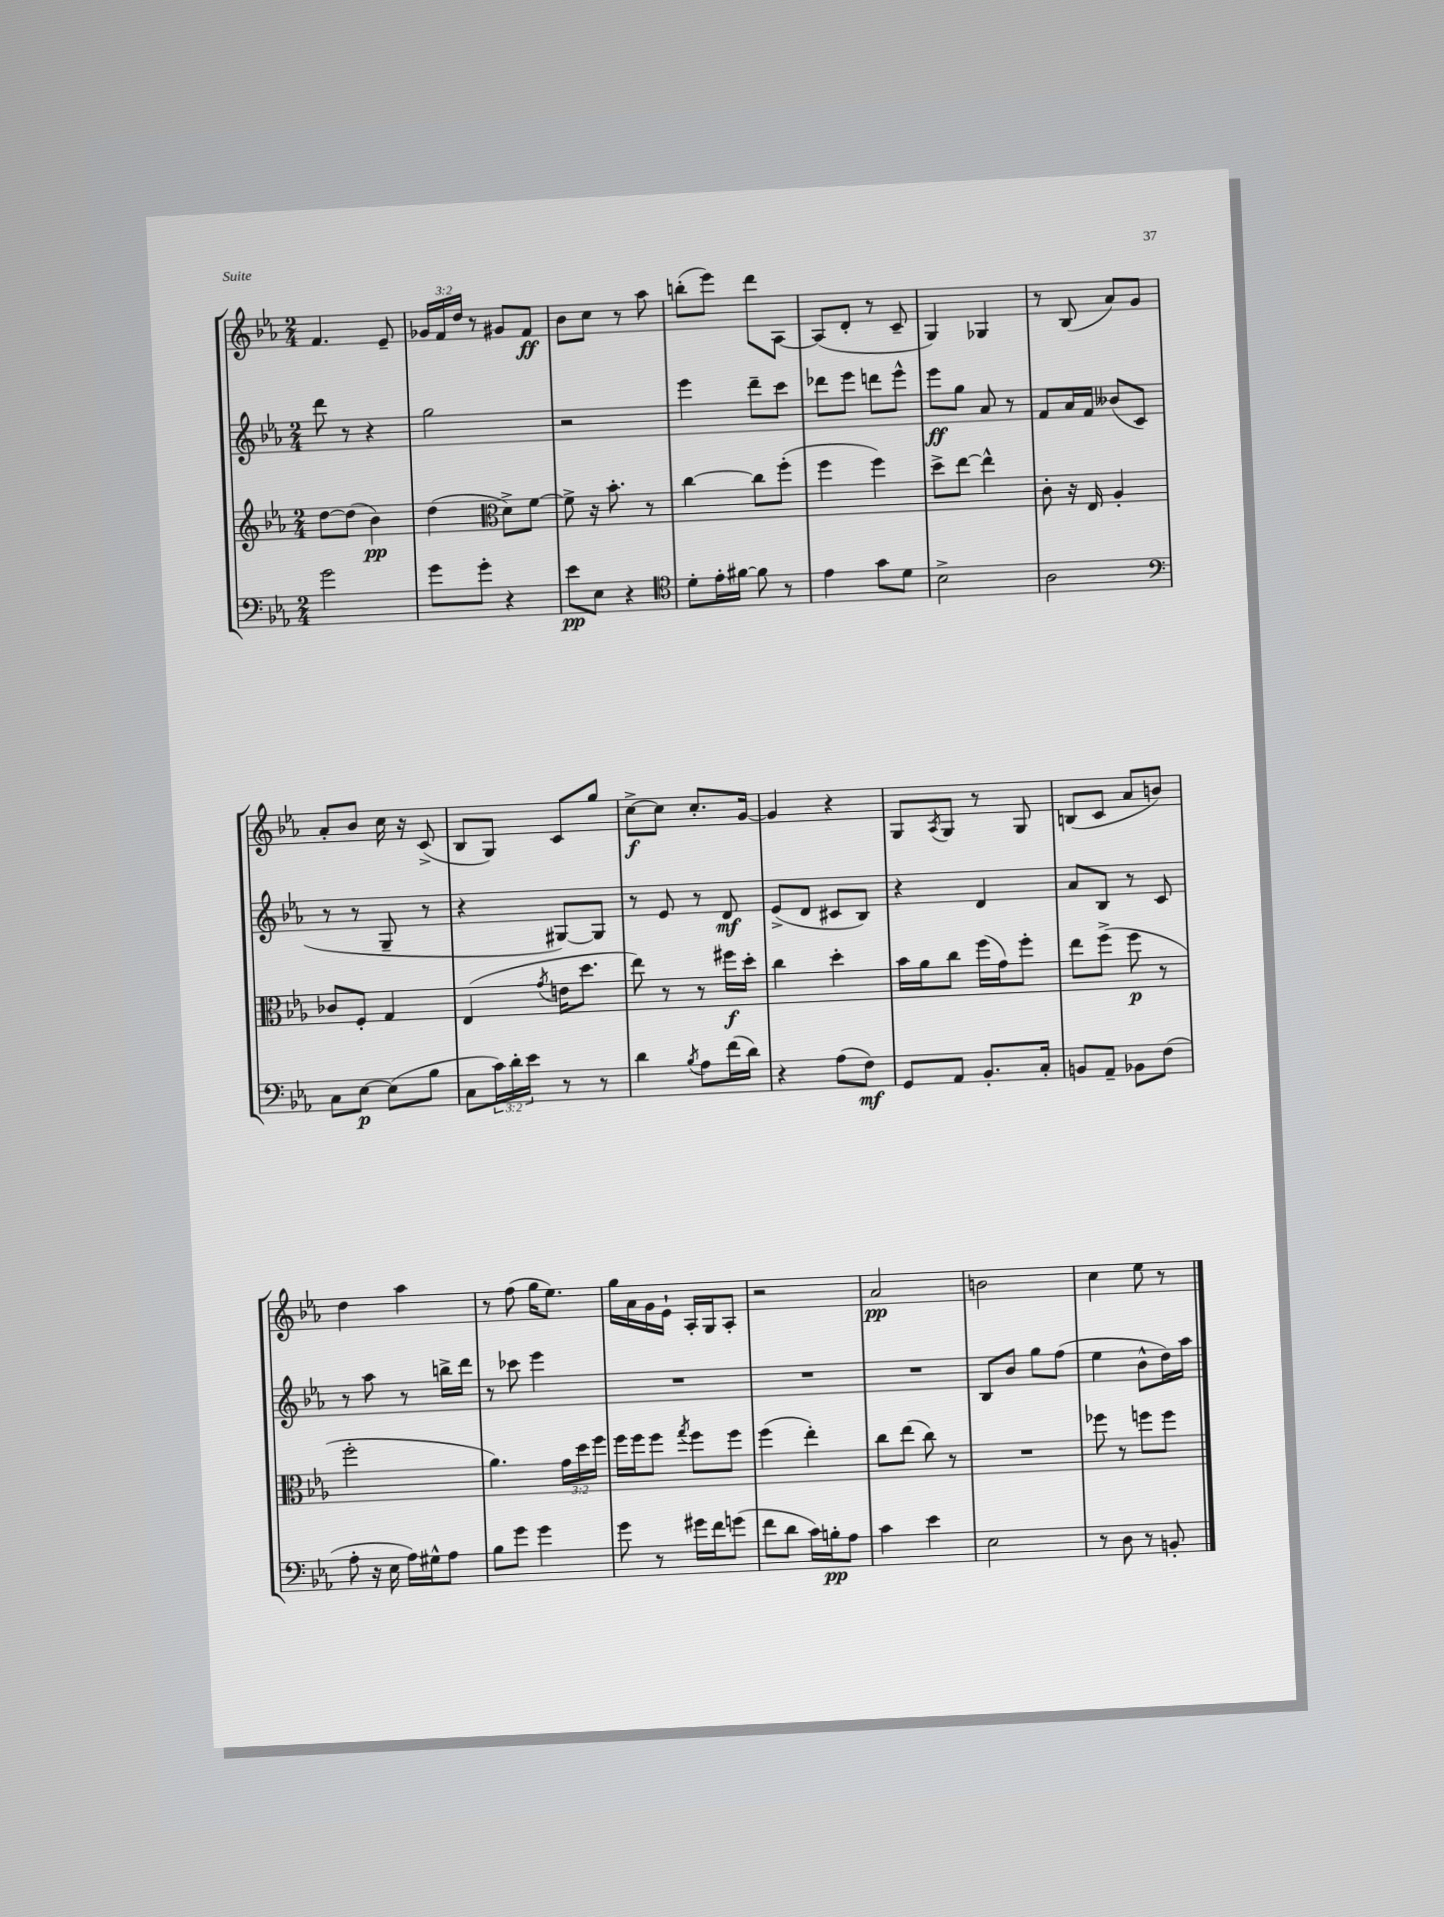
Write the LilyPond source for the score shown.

<<
\new StaffGroup <<
\new Staff = "s0" {
    \clef treble \key ees \major \numericTimeSignature \time 2/4 \override Staff.TupletNumber.text = #tuplet-number::calc-fraction-text
    f'4. ees'8-- |
    \tuplet 3/2 { ges'16 f'16 d''16 } r8 gis'8 f'8\ff |
    bes'8 c''8 r8 aes''8 |
    b''8-.( ees'''8) d'''8 aes8~ |
    aes8( d'8-. r8 c'8-- |
    g4) ges4 |
    r8 bes8( aes'8) g'8 |
    aes'8-. bes'8 c''16 r16 c'8->( |
    bes8 g8) c'8 g''8 |
    c''8~->\f c''8 c''8.-. g'16~ |
    g'4 r4 |
    g8 \acciaccatura { aes8 } g8 r8 g8 |
    b8( c'8 aes'8 b'8) |
    d''4 aes''4 |
    r8 f''8( g''16 ees''8.) |
    g''16 aes'16 g'16 ees'16-! aes16-. g16 aes8-. |
    r2 |
    aes'2\pp |
    b'2 |
    c''4 ees''8 r8 \bar "|." |
}
\new Staff = "s1" {
    \clef treble \key ees \major \numericTimeSignature \time 2/4
    d'''8 r8 r4 |
    g''2 |
    r2 |
    ees'''4 d'''8-- c'''8 |
    des'''8 ees'''8 d'''8 ees'''8-^ |
    ees'''8\ff g''8 aes'8 r8 |
    f'8 aes'16 f'16 beses'8( c'8 |
    r8 r8 g8-- r8 |
    r4 gis8~) gis8 |
    r8 ees'8 r8 d'8\mf |
    ees'8->( d'8 cis'8 bes8) |
    r4 d'4 |
    aes'8 bes8 r8 c'8 |
    r8 aes''8 r8 b''16-> d'''16 |
    r8 ces'''8 ees'''4 |
    R2 |
    R2 |
    R2 |
    bes8 bes'8 g''8 f''8( |
    ees''4 bes'8-^ d''16) aes''16 \bar "|." |
}
\new Staff = "s2" {
    \clef treble \key ees \major \numericTimeSignature \time 2/4 \override Staff.TupletNumber.text = #tuplet-number::calc-fraction-text
    d''8~ d''8( bes'4\pp) |
    d''4( \clef alto d'8->) f'8~ |
    f'8-> r16 bes'8.-. r8 |
    c''4~ c''8 f''8-.( |
    f''4 f''4) |
    d''8-> ees''8~ ees''4-^ |
    c'8-. r16 ees16 aes4-. |
    ces'8 f8-. g4 |
    ees4( \acciaccatura { g'8 } e'16 d''8. |
    ees''8) r8 r8 fis''16\f d''16-. |
    c''4 d''4-. |
    bes'16 aes'16 c''8 f''16( g'16) f''8-. |
    ees''8 f''8->( f''8\p r8 |
    f''2-. |
    aes'4.) \tuplet 3/2 { g'16 d''16 f''16 } |
    f''16 f''16 f''8 \acciaccatura { g''8 } f''8 f''8 |
    f''4( ees''4-.) |
    c''8 ees''8( c''8) r8 |
    R2 |
    fes''8 r8 f''8 f''8 \bar "|." |
}
\new Staff = "s3" {
    \clef bass \key ees \major \numericTimeSignature \time 2/4 \override Staff.TupletNumber.text = #tuplet-number::calc-fraction-text
    g'2 |
    g'8 g'8-. r4 |
    ees'8\pp ees8 r4 |
    \clef tenor d'8-. ees'16-. fis'16~ fis'8 r8 |
    ees'4 g'8 d'8 |
    bes2-> |
    aes2 |
    \clef bass c8 ees8~\p ees8( bes8 |
    c8 \tuplet 3/2 { c'16) d'16-. ees'16 } r8 r8 |
    d'4 \acciaccatura { bes8 } aes8 f'16( d'16) |
    r4 aes8( f8\mf) |
    g,8 aes,8 bes,8.-. c16-. |
    b,8 aes,8-- bes,8 f8( |
    aes8-. r16 ees16 aes16) gis16-^ aes8 |
    bes8 g'8 g'4 |
    g'8 r8 gis'16 f'16 g'8( |
    f'8 d'8 c'16) b16-.\pp aes8 |
    c'4 ees'4 |
    ees2 |
    r8 d8 r8 b,8-. \bar "|." |
}
>>
>>
\layout { \context { \Score \remove "Bar_number_engraver" } }
